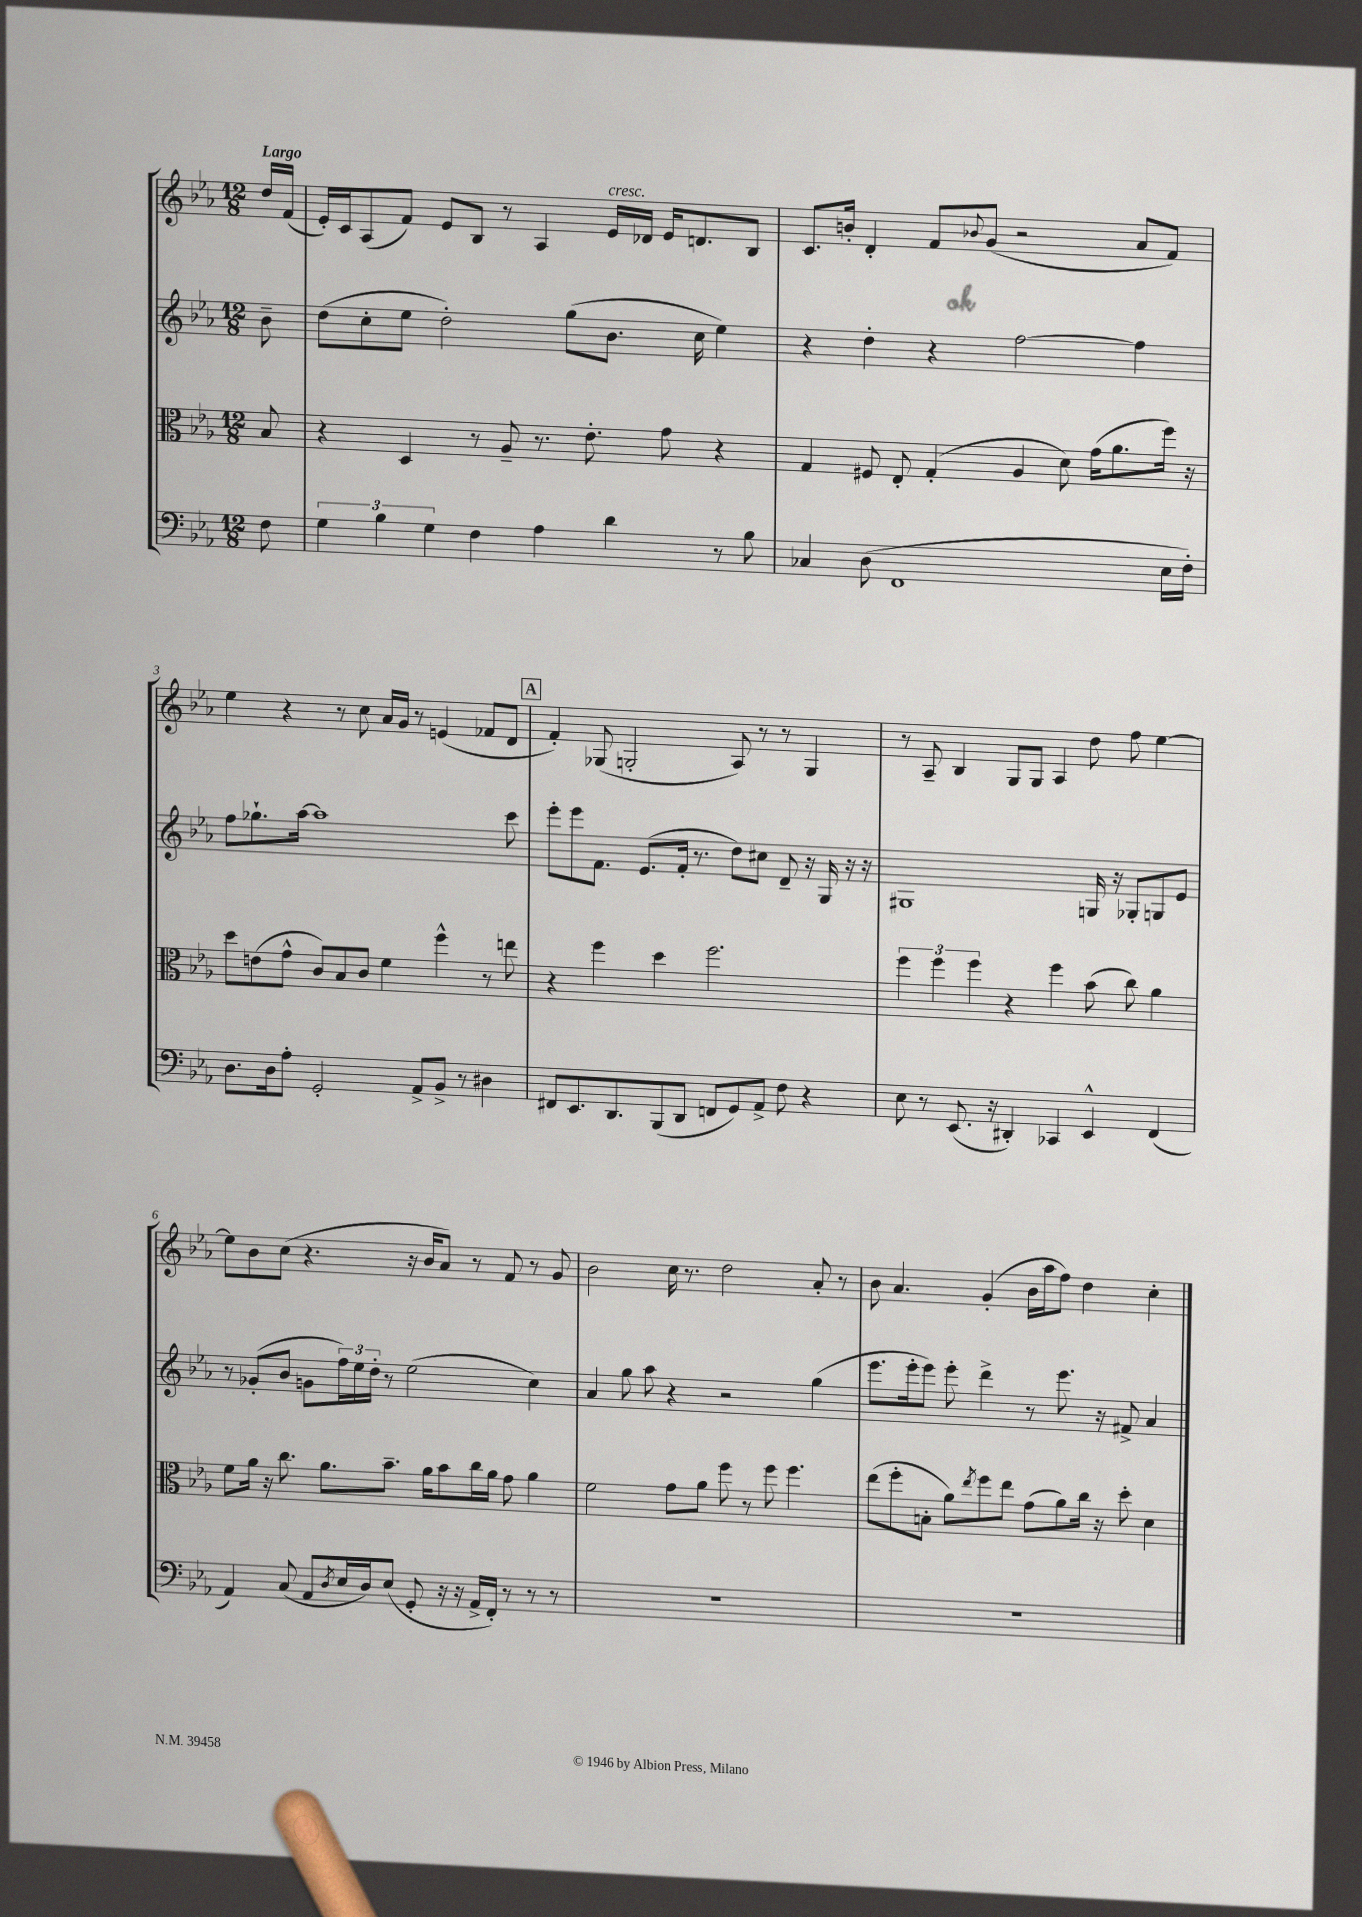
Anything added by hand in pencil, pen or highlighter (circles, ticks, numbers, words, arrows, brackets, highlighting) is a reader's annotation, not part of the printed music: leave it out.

**kern	**kern	**kern	**kern
*part4	*part3	*part2	*part1
*staff4	*staff3	*staff2	*staff1
*clefF4	*clefC3	*clefG2	*clefG2
*k[b-e-a-]	*k[b-e-a-]	*k[b-e-a-]	*k[b-e-a-]
*M12/8	*M12/8	*M12/8	*M12/8
=	=	=	=
!	!	!	!LO:TX:a:B:t=Largo
8F\	8B-/	8b-~\	16dd/LL
.	.	.	(16f/JJ
=1	=1	=1	=1
6G\	4r	(8dd\L	16e-'/LL)
.	.	.	16c/J
.	.	8cc'\	(8A-/
6B-\	.	.	.
.	4D/	8ee-\J	8f/J)
6G\	.	.	.
.	.	2dd'\)	8e-/L
4F\	8r	.	8B-/J
.	8A-~/	.	8r
4A-\	8.r	.	4A-/
.	.	(8gg\L	.
.	8.e-'\	.	.
!	!	!	!LO:TX:a:i:t=cresc.
4d\	.	8.b-\J	16e-/LL
.	.	.	16d-X/JJ
.	8g\	.	16e-/KL
.	.	16cc\	8.dn/
8r	4r	4ee-\)	.
8B-\	.	.	8B-/J
=2	=2	=2	=2
4C-X/	4G/	4r	8.c/L
.	.	.	16bn'/Jk
(8D\	8F#X/	4dd'\	4d'/
1FF	8E-'/	.	.
.	(4G'/	4r	8f/L
.	.	.	8qqb-X/
.	.	.	(8g/J
.	4A-/	[2ff\	2r
.	8d\)	.	.
.	(16g\KL	.	.
.	8.a-\	.	.
.	.	4ff\]	8a-/L
16E-\LL	16ff\Jk)	.	8f/J)
16F'\JJ)	16r	.	.
!!LO:LB:g=z
=3	=3	=3	=3
8.D\L	8dd\L	8ff\L	4ee-\
.	(8en\	8.gg-X`\	.
16D\k	.	.	.
8A-'\J	8g^^\J	.	4r
.	.	[16aa-\Jk	.
2GG'/	8c/L)	1aa-]	.
.	8B-/	.	8r
.	8c/J	.	8cc\
.	4f\	.	16a-/LL
.	.	.	16g/JJ
8AA-^/L	.	.	8r
8BB-^/J	4ff^^\	.	(4en/
8r	.	.	.
4D#X\	8r	.	8f-X/L
.	8een\	8ccc\	8d/J
!!LO:REH:place=s1:t=A
=4	=4	=4	=4
8FF#X/L	4r	8eee-'\L	4f'/)
8.EE-/	.	8eee-\	.
.	4ff\	8.f\J	(8G-X/
8.DD/	.	.	.
.	.	.	2Gn'/
.	.	(8.e-/L	.
(8BBB-/	4dd\	.	.
8DD/J	.	16f'/Jk	.
.	.	8.r	.
8FFn/L	2.ff\	.	.
8GG/)	.	8dd\L)	8A-/)
8AA-^/J	.	8cc#X\J	8r
8F\	.	8d~/	8r
4r	.	16r	4G/
.	.	16G/	.
.	.	16r	.
.	.	16r	.
=5	=5	=5	=5
8E-\	6ff\	1G#X	8r
8r	.	.	8A-~/
.	6ff\	.	.
(8.EE-/	.	.	4B-/
.	6ff\	.	.
16r	.	.	.
4DD#X'/)	4r	.	8G/L
.	.	.	8G/J
4CC-X/	4ff\	.	4A-/
4EE-^^/	(8b-\	16Gn/	8dd\
.	.	16r	.
.	8cc\)	8G-X'/L	8ff\
(4FF/	4a-\	8Gn/	[4ee-\
.	.	8e-/J	.
!!LO:LB:g=z
=6	=6	=6	=6
4AA-/)	8f\L	8r	8ee-\L]
.	16a-\Jk	(8g-X'/L	8b-\
.	16r	.	.
(8C/	8.cc\	8b-/J	(8cc\J
8AA-/L	.	8gn\L	4.r
.	8.a-\L	.	.
8qD/	.	.	.
16E-/L	.	24ff\L)	.
.	.	24ee-\	.
16D/J)	.	.	.
.	.	24dd'\JJ	.
(8E-/J	8.b-~\J	8r	.
8GG'/	.	(2ee-\	16r
.	16a-\KL	.	16b-/KL
16r	8b-\	.	8a-/J)
16r	.	.	.
16AA-^/LL	16cc\L	.	8r
16FF'/JJ)	16a-\JJ	.	.
8r	8g\	.	8f/
8r	4a-\	4cc\)	8r
8r	.	.	8g/
=7	=7	=7	=7
1.r	2f\	4a-/	2b-\
.	.	8gg\	.
.	.	8aa-\	.
.	8g\L	4r	16cc\
.	.	.	8.r
.	8a-\J	.	.
.	8ff\	2r	2dd\
.	8r	.	.
.	8ff\	.	.
.	4.ff\	.	.
.	.	(4gg\	8a-'/
.	.	.	8r
=8	=8	=8	=8
1.r	(8ee-\L	8.eee-\L	8b-\
.	8ff'\	.	4.a-/
.	.	16eee-'\k	.
.	8Bn'\J	8eee-\J)	.
.	8a-\L)	8eee-'\	.
.	8qee-/	.	.
.	8ff\	4ddd^\	(4g'/
.	8ee-\J	.	.
.	(8g\L	8r	16b-\LL
.	.	.	16aa-\J
.	8a-\)	8.eee-\	8ff\J)
.	16cc\Jk	.	4dd\
.	16r	16r	.
.	8dd'\	8f#X^/	.
.	4d\	4a-/	4cc'\
==	==	==	==
*-	*-	*-	*-
